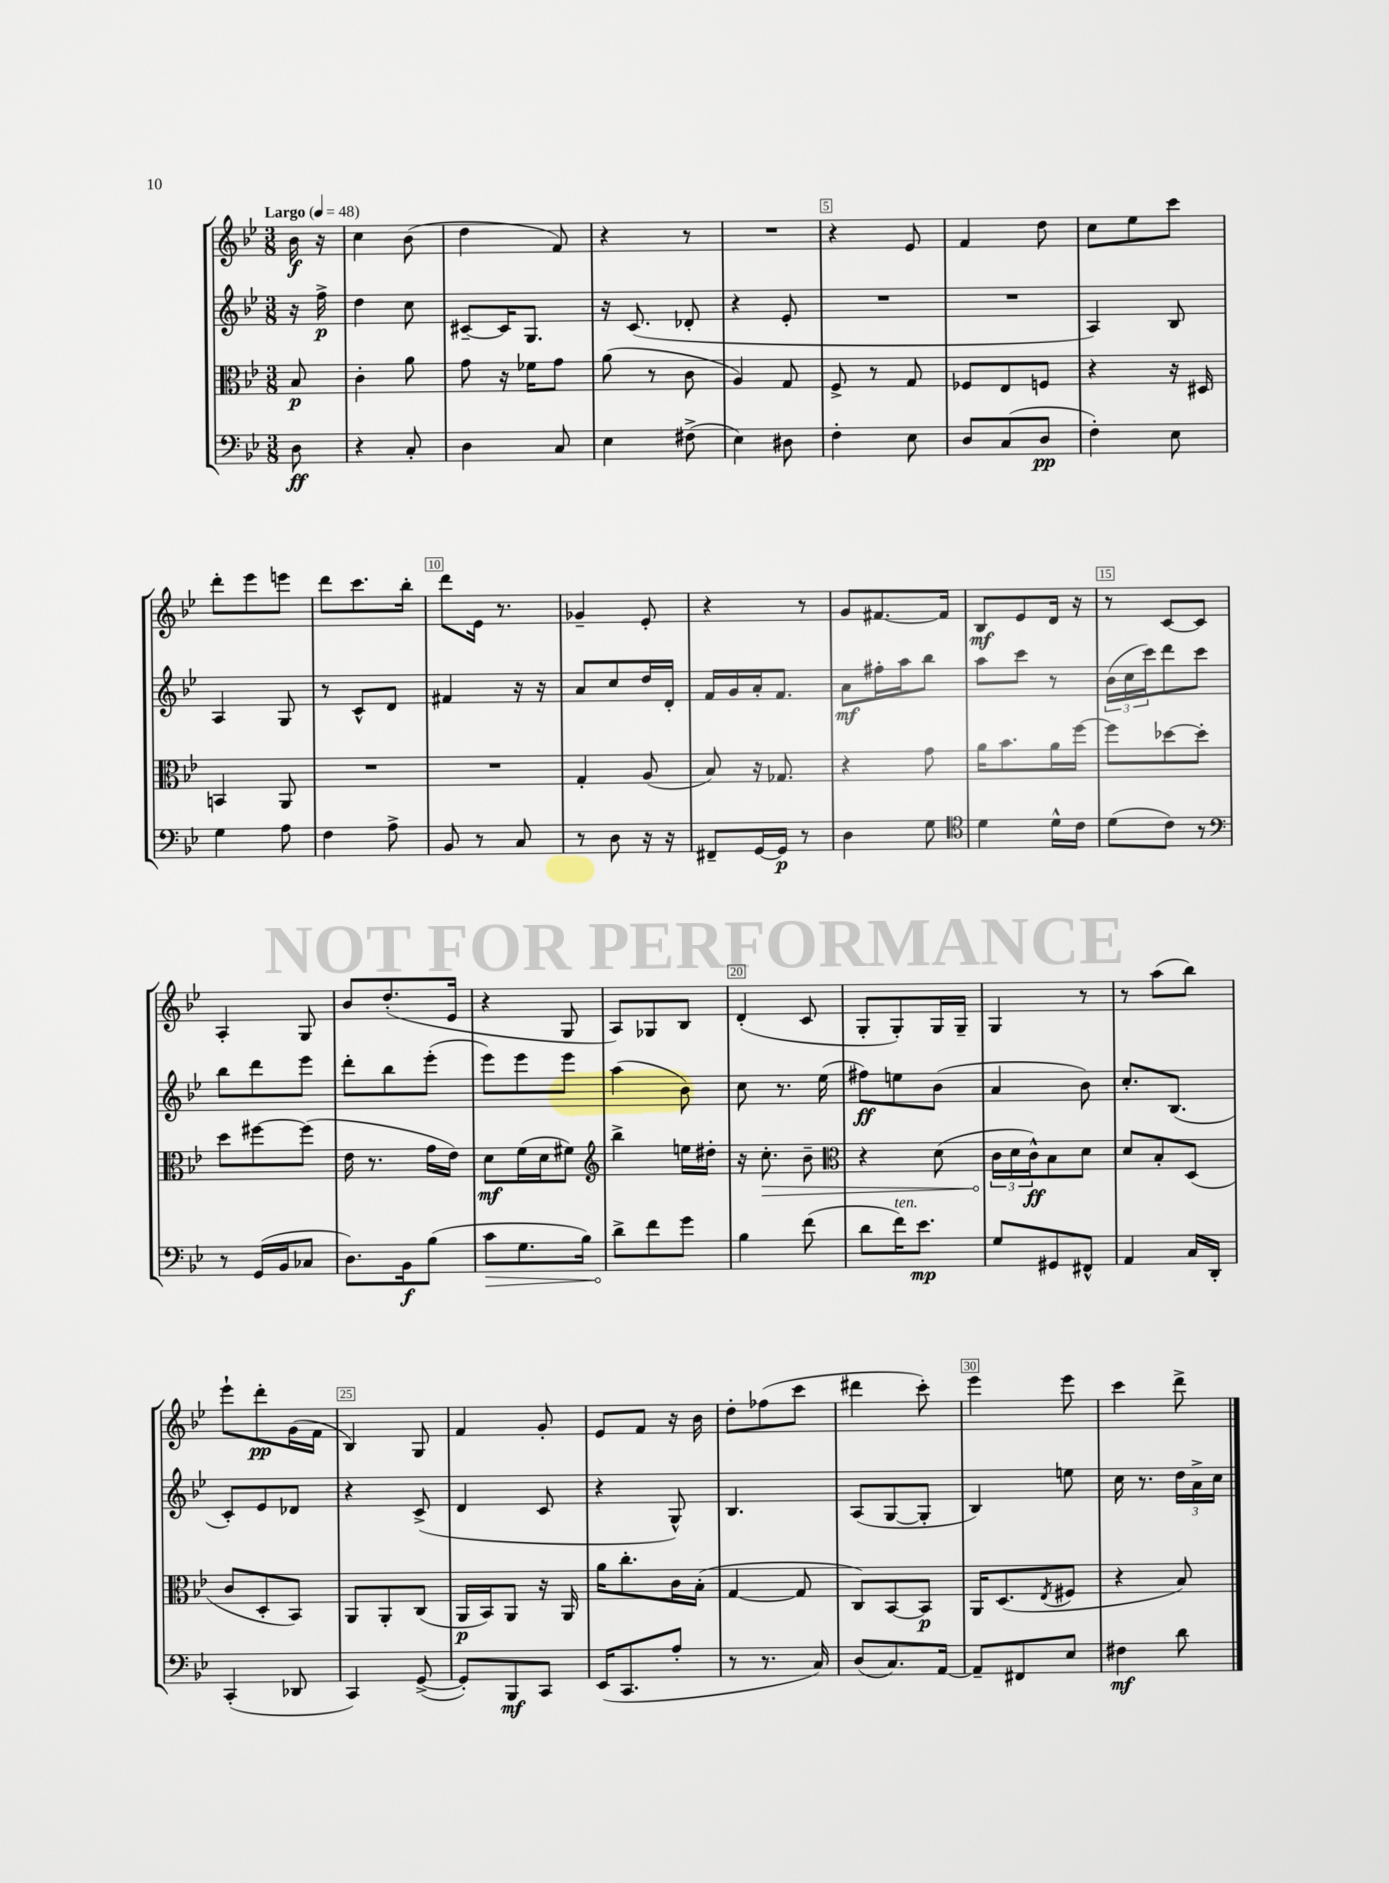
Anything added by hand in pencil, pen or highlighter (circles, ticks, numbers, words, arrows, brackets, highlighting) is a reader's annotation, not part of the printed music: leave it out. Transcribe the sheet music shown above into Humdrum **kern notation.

**kern	**kern	**kern	**kern
*staff4	*staff3	*staff2	*staff1
*clefF4	*clefC3	*clefG2	*clefG2
*k[b-e-]	*k[b-e-]	*k[b-e-]	*k[b-e-]
*M3/8	*M3/8	*M3/8	*M3/8
*MM48	*MM48	*MM48	*MM48
8D	8B-	16r	16b-
.	.	16ff^	16r
=	=	=	=
4r	4c'	4dd	4cc
8C'	8a	8cc	(8b-
=	=	=	=
4D	8g	[8c#~	4dd
.	16r	16c#]	.
.	16f-	8.G	.
8C	8g	.	8f)
=	=	=	=
4E-	(8a	16r	4r
.	.	(8.c	.
.	8r	.	.
(8F#^	8c	8d-'	8r
=	=	=	=
4E-)	4A)	4r	4.r
8D#	8G	8e-'	.
=	=	=	=
4F'	8F^	4.r	4r
.	8r	.	.
8E-	8G	.	8e-
=	=	=	=
8D	8F-	4.r	4f
(8C	8E-	.	.
8D	8F	.	8dd
=	=	=	=
4F')	4r	4A)	8cc
.	.	.	8ee-
8E-	16r	8B-	8ccc
.	16D#	.	.
=	=	=	=
4G	4BB	4A	8ddd'
.	.	.	8eee-
8A	8AA	8G	8eee
=	=	=	=
4F	4.r	8r	8ddd
.	.	8c^^	8.ccc
8A^	.	8d	.
.	.	.	16bb-'
=	=	=	=
8BB-	4.r	4f#	8ddd
8r	.	.	16e-
.	.	.	8.r
8C	.	16r	.
.	.	16r	.
=	=	=	=
8r	4G'	8a	4g-~
8D	.	8cc	.
16r	(8A	16dd	8e-'
16r	.	16d'	.
=	=	=	=
8FF#~	8B-)	16f	4r
.	.	16g	.
[16GG	16r	16a'	.
16GG]	8.G-	8.f	.
8r	.	.	8r
=	=	=	=
4D	4r	8a	8g
.	.	16ff#'	[8.f#
.	.	16aa	.
8G	8g	8bb-	.
.	.	.	16f#]
=	=	=	=
*clefC4	*	*	*
4d	16a	8aa	8B-
.	8.b-	.	.
.	.	8ccc	8e-
16d^^	16a	8r	16d
16c	[16ff	.	16r
=	=	=	=
(8d	8ff]	(24b-	8r
.	.	24cc	.
.	.	24ccc)	.
8c)	[8dd-	8ddd	[8c
8r	8dd-']	8ccc	8c]
=	=	=	=
*clefF4	*	*	*
8r	8dd	8bb-	4A'
(16GG	[8ff#	8ddd	.
16BB-	.	.	.
8C-	(8ff#]	8eee-	8G
=	=	=	=
8.D)	16e-	8ddd'	8b-
.	8.r	.	.
.	.	8bb-	(8.dd'
16BB-	.	.	.
(8B-	16g	(8eee-'	.
.	16e-)	.	16e-
=	=	=	=
8c	8d	8eee-)	4r
8.G	(16f	8eee-	.
.	16d	.	.
.	8f#)	8eee-	8G
16B-)	.	.	.
=	=	=	=
*	*clefG2	*	*
8d^	4bb-^	(4aa	8A)
8f	.	.	8G-
8g	16ee	8b-)	8B-
.	16dd#'	.	.
=	=	=	=
4B-	16r	8cc	(4d'
.	8.cc'	.	.
.	.	8.r	.
(8f	8b-~	.	8c
.	.	(16ee-	.
=	=	=	=
*	*clefC3	*	*
8d	4r	8ff#)	8G'
16f)	.	8ee	8G')
8.e-	.	.	.
.	(8d	(8b-	16G
.	.	.	16G~
=	=	=	=
8G	24c	4a	4G
.	24d	.	.
.	24c^^)	.	.
8GG#	8B-	.	.
8FF#^^	8d	8b-)	8r
=	=	=	=
4AA	8d	8.cc'	8r
.	8B-'	.	(8aa
.	.	(8.B-	.
16C	(8D	.	8bb-)
16DD'	.	.	.
=	=	=	=
(4CC'	8c	8c')	8eee-`
.	8D'	8e-	8ddd'
8DD-	8BB-)	8d-	(16g
.	.	.	16f
=	=	=	=
4CC)	8AA	4r	4B-)
.	8AA'	.	.
([8GG^	(8C	(8c^	8G
=	=	=	=
8GG'])	16AA	4d	4f
.	16BB-)	.	.
8BBB-	8AA	.	.
8CC	16r	8c	8g'
.	16AA	.	.
=	=	=	=
(16EE-	16a	4r	8e-
8.CC	8.cc'	.	.
.	.	.	8f
8A'	16c	8G^^)	16r
.	(16B-'	.	16b-
=	=	=	=
8r	[4G	4.B-	8dd'
8.r	.	.	(8ff-
.	8G]	.	8ccc
16C)	.	.	.
=	=	=	=
(8D	8C)	(8A	4ddd#
8.C)	[8BB-	[8G	.
.	8BB-]	8G']	8ccc')
[16AA	.	.	.
=	=	=	=
8AA~]	16AA	4B-)	4eee-
.	(8.D	.	.
8FF#	.	.	.
.	8qE-	.	.
8E-	8F#	8ee	8eee-
=	=	=	=
4F#	4r	16cc	4ccc
.	.	8.r	.
8d	8B-)	24dd	8ddd^
.	.	24a^	.
.	.	24cc	.
==	==	==	==
*-	*-	*-	*-
